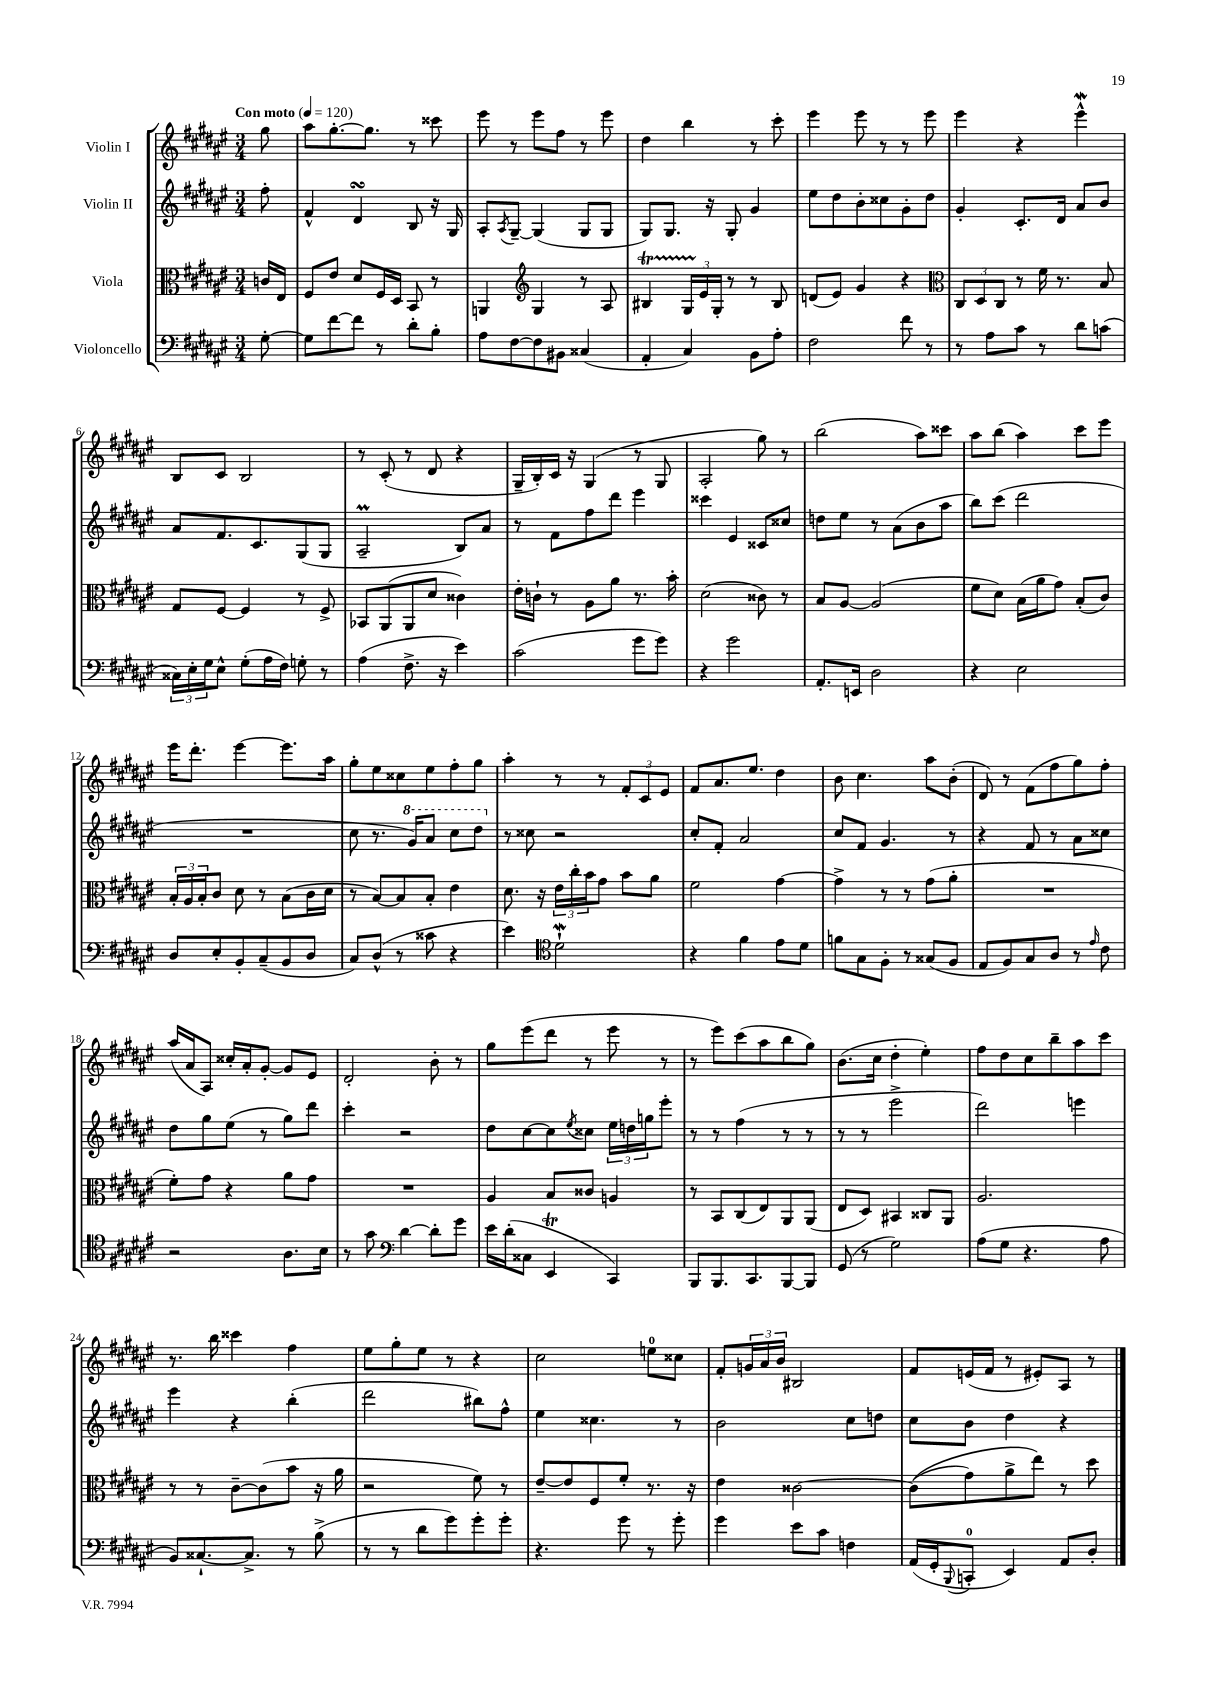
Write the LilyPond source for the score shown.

<<
\new StaffGroup <<
\new Staff = "s0" \with { instrumentName = "Violin I" } {
    \clef treble \key fis \major \numericTimeSignature \time 3/4 \partial 8 \tempo "Con moto" 4 = 120
    gis''8 |
    ais''8 gis''8.~-. gis''8. r8 cisis'''8 |
    eis'''8 r8 eis'''8 fis''8 r8 eis'''8 |
    dis''4 b''4 r8 cis'''8-. |
    eis'''4 eis'''8 r8 r8 eis'''8 |
    eis'''4 r4 eis'''4-^\mordent |
    b8 cis'8 b2 |
    r8 cis'8-.( r8 dis'8 r4 |
    gis16-- b16-.) cis'16 r16 gis4( r8 gis8 |
    ais2-. gis''8) r8 |
    b''2( ais''8) cisis'''8 |
    ais''8 b''8( ais''4) cis'''8 eis'''8 |
    eis'''16 dis'''8.-. eis'''4~ eis'''8. ais''16 |
    gis''8-. eis''8 cisis''8 eis''8 fis''8-. gis''8 |
    ais''4-. r8 r8 \tuplet 3/2 { fis'8-. cis'8 eis'8 } |
    fis'8 ais'8. eis''8. dis''4 |
    b'8 cis''4. ais''8 b'8-.( |
    dis'8) r8 fis'8( fis''8 gis''8) fis''8-. |
    ais''16( ais'16 ais8) cisis''16-. ais'16-. gis'8~-. gis'8 eis'8 |
    dis'2-. b'8-. r8 |
    gis''8 eis'''8( dis'''8 r8 eis'''8 r8 |
    r8 eis'''8) cis'''8( ais''8 b''8 gis''8) |
    b'8.( cis''16 dis''4-. eis''4-.) |
    fis''8 dis''8 cis''8 b''8-- ais''8 cis'''8 |
    r8. b''16 cisis'''4 fis''4 |
    eis''8 gis''8-. eis''8 r8 r4 |
    cis''2 e''8-0 cisis''8 |
    fis'8-. \tuplet 3/2 { g'16 ais'16 b'16 } bis2 |
    fis'8 e'16( fis'16 r8 eis'8-.) ais8 r8 \bar "|." |
}
\new Staff = "s1" \with { instrumentName = "Violin II" } {
    \clef treble \key fis \major \numericTimeSignature \time 3/4 \partial 8
    fis''8-. |
    fis'4-^ dis'4\turn b8 r16 gis16 |
    ais8-. \acciaccatura { ais8 } gis8~-- gis4( gis8 gis8 |
    gis8) gis8. r16 gis8-. gis'4 |
    eis''8 dis''8 b'8-. cisis''8 gis'8-. dis''8 |
    gis'4-. cis'8.-. dis'16 ais'8 b'8 |
    ais'8 fis'8. cis'8. gis8( gis8 |
    ais2--\prall b8) ais'8 |
    r8 fis'8 fis''8 dis'''8 eis'''4 |
    cisis'''4 eis'4 cisis'8 cisis''8 |
    d''8 eis''8 r8 ais'8( b'8 ais''8 |
    b''8) cis'''8( dis'''2 |
    R2. |
    cis''8 r8. \ottava #1 gis''16) ais''8 cis'''8 dis'''8 \ottava #0 |
    r8 cisis''8 r2 |
    cis''8-. fis'8-. ais'2 |
    cis''8 fis'8 gis'4. r8 |
    r4 fis'8 r8 ais'8 cisis''8 |
    dis''8 gis''8 eis''8( r8 gis''8) dis'''8 |
    cis'''4-. r2 |
    dis''8 cis''8~ cis''8 \acciaccatura { eis''8 } cisis''8 \tuplet 3/2 { eis''16 d''16 g''16 } eis'''8-. |
    r8 r8 fis''4( r8 r8 |
    r8 r8 eis'''2-> |
    dis'''2) e'''4 |
    eis'''4 r4 b''4-.( |
    dis'''2 bis''8) fis''8-^ |
    eis''4 cisis''4. r8 |
    b'2 cis''8 d''8 |
    cis''8 b'8 dis''4 r4 \bar "|." |
}
\new Staff = "s2" \with { instrumentName = "Viola" } {
    \clef alto \key fis \major \numericTimeSignature \time 3/4 \partial 8
    c'16 eis16 |
    fis8 eis'8 dis'8 fis16 dis16 b,8 r8 |
    a,4 \clef treble gis4 r8 ais8 |
    bis4\startTrillSpan \tuplet 3/2 { gis16 eis'16\stopTrillSpan gis16-. } r8 r8 bis8 |
    d'8( eis'8) gis'4 r4 |
    \clef alto \tuplet 3/2 { cis8 dis8 cis8 } r8 fis'16 r8. b8 |
    gis8 fis8~ fis4 r8 fis8-> |
    bes,8 ais,8( ais,8 dis'8 cisis'4) |
    eis'16-. c'16-! r8 ais8 ais'8 r8. b'16-. |
    dis'2( cisis'8) r8 |
    b8 ais8~ ais2( |
    fis'8 dis'8) b16( ais'16 gis'8) b8-.( cis'8) |
    \tuplet 3/2 { b16-. ais16 b16-. } cis'8 dis'8 r8 b8( cis'16 dis'16 |
    r8 b8~) b8 b8-. eis'4 |
    dis'8. r16 \tuplet 3/2 { eis'16 cis''16-. b'16 } gis'8 b'8 ais'8 |
    fis'2 gis'4~ |
    gis'4-> r8 r8 gis'8( ais'8-. |
    R2. |
    fis'8-.) gis'8 r4 ais'8 gis'8 |
    R2. |
    ais4 b8 cisis'8 a4 |
    r8 b,8 cis8( eis8) ais,8 ais,8( |
    eis8 dis8) bis,4 cisis8 ais,8 |
    ais2. |
    r8 r8 cis'8~-- cis'8( b'8 r16 ais'16 |
    r2 fis'8) r8 |
    eis'8~-- eis'8 fis8 fis'8-. r8. r16 |
    eis'4 cisis'2~ |
    cisis'8(\( gis'8) ais'8-> eis''8\) r8 dis''8 \bar "|." |
}
\new Staff = "s3" \with { instrumentName = "Violoncello" } {
    \clef bass \key fis \major \numericTimeSignature \time 3/4 \partial 8
    gis8~-. |
    gis8 fis'8~ fis'8 r8 dis'8-. b8-. |
    ais8 fis8~ fis8 bis,8 cisis4( |
    ais,4-. cis4) b,8 ais8-. |
    fis2 fis'8 r8 |
    r8 ais8 cis'8 r8 dis'8 c'8( |
    \tuplet 3/2 { cisis16) eis16-. gis16 } eis8-^ gis8-.( ais16 fis16) g8-. r8 |
    ais4( fis8.-> r16 eis'4) |
    cis'2( gis'8 gis'8) |
    r4 gis'2 |
    ais,8.-. e,16 dis2 |
    r4 eis2 |
    dis8 eis8-. b,8-. cis8--( b,8 dis8 |
    cis8) dis8-^( r8 cisis'8 r4 |
    eis'4) \clef tenor dis'2-!\mordent |
    r4 fis'4 eis'8 dis'8 |
    f'8 gis8 fis8-. r8 gisis8( fis8 |
    eis8 fis8) gis8 ais8 r8 \grace { eis'16 } cis'8 |
    r2 ais8. b16 |
    r8 gis'8 \clef bass dis'4~ dis'8-. gis'8 |
    eis'16 dis'16-.( cisis8 eis,4\trill cis,4) |
    b,,8 b,,8. cis,8. b,,8~ b,,8 |
    gis,8( r8 gis2) |
    ais8( gis8 r4. ais8 |
    b,8) cisis8.~-! cisis8.-> r8 b8->( |
    r8 r8 dis'8 gis'8) gis'8-. gis'8-. |
    r4. gis'8 r8 gis'8-. |
    gis'4 eis'8 cis'8 f4 |
    ais,16( gis,16-. \appoggiatura { b,,8 } c,8-0-. eis,4) ais,8 dis8-. \bar "|." |
}
>>
>>
